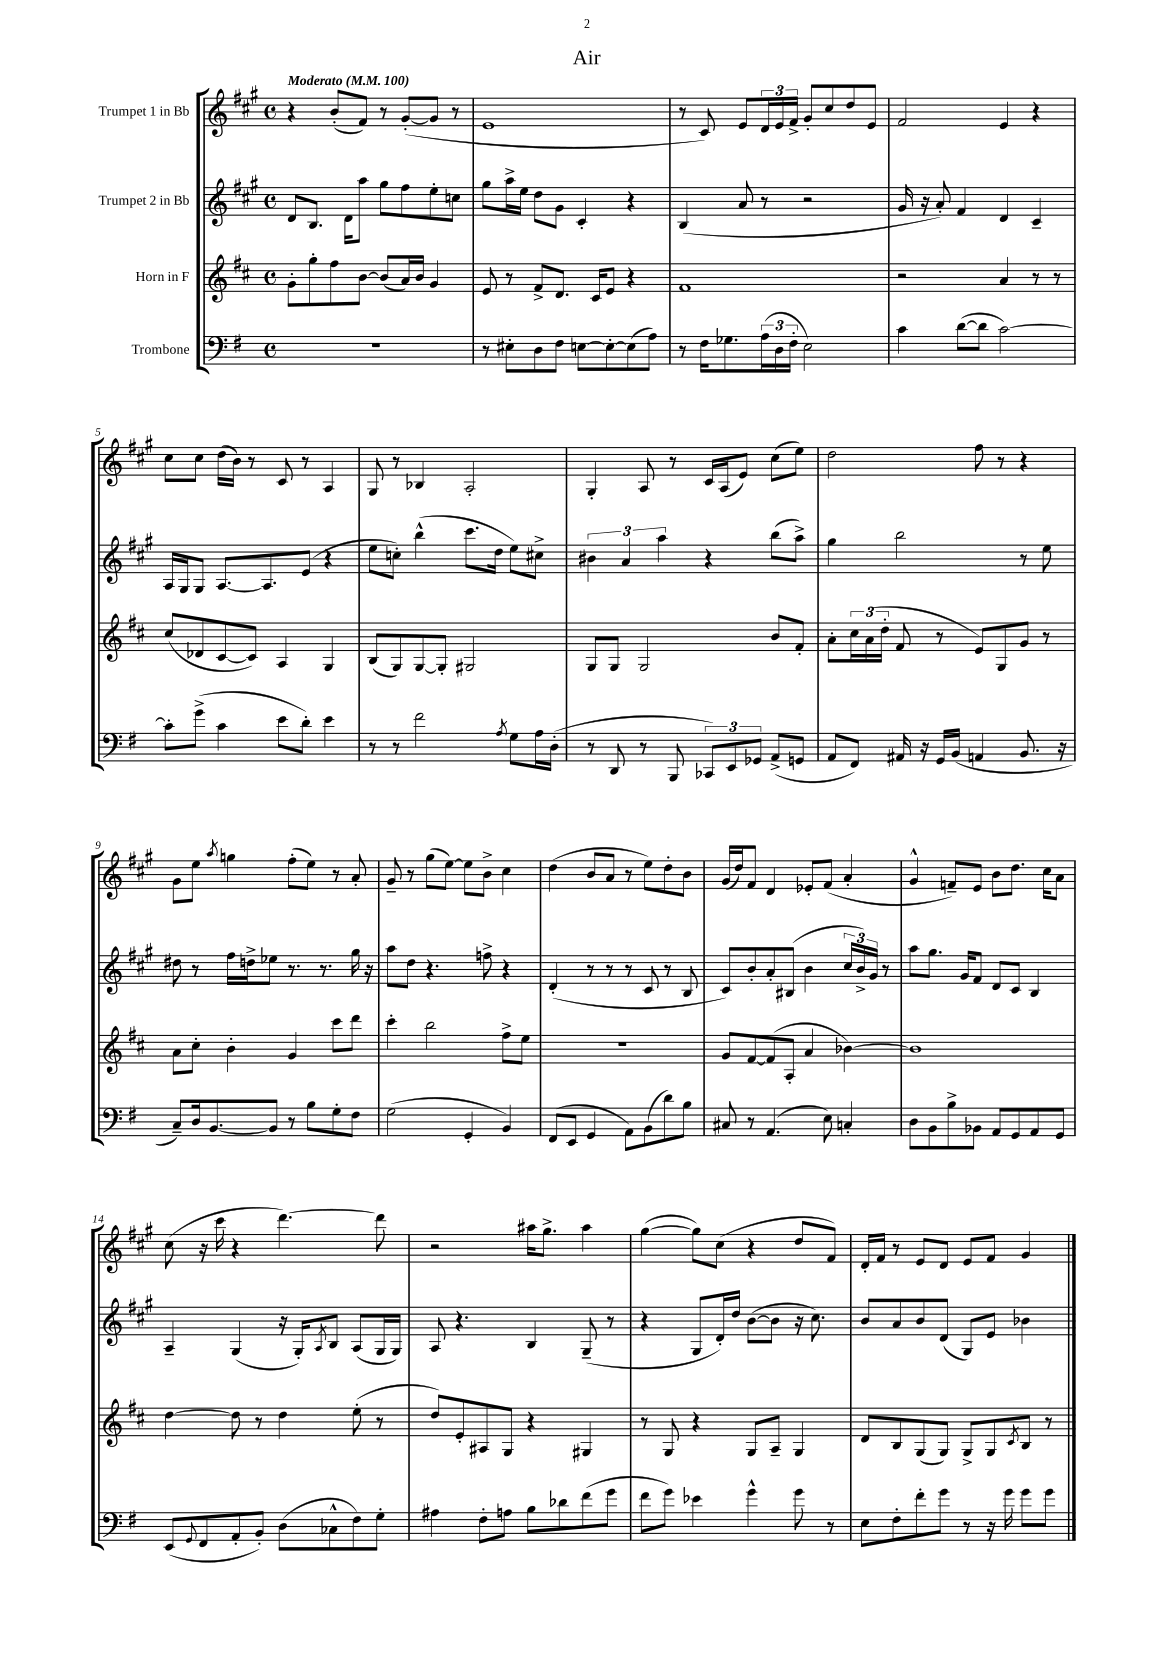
\header { title = "Air" }
<<
\new StaffGroup <<
\new Staff = "s0" \with { instrumentName = "Trumpet 1 in Bb" } {
    \clef treble \key a \major \defaultTimeSignature \time 4/4 \tempo "Moderato" 4 = 100
    r4 b'8-.( fis'8) r8 gis'8~-.( gis'8 r8 |
    e'1 |
    r8 cis'8) e'8 \tuplet 3/2 { d'16 e'16 fis'16-> } gis'8-. cis''8 d''8 e'8 |
    fis'2 e'4 r4 |
    cis''8 cis''8 d''16( b'16) r8 cis'8 r8 a4 |
    gis8 r8 bes4 a2-. |
    gis4-. a8 r8 cis'16 a16( e'8) cis''8( e''8) |
    d''2 fis''8 r8 r4 |
    gis'8 e''8 \acciaccatura { a''8 } g''4 fis''8-.( e''8) r8 a'8-. |
    gis'8-- r8 gis''8( e''8~) e''8 b'8-> cis''4 |
    d''4( b'8 a'8 r8 e''8) d''8-. b'8 |
    gis'16( d''16) fis'8 d'4 ees'8-. fis'8( a'4-. |
    gis'4-^ f'8--) e'8 b'8 d''8. cis''16 a'8 |
    cis''8( r16 cis'''16 r4 d'''4.~) d'''8 |
    r2 ais''16 gis''8.-> ais''4 |
    gis''4~( gis''8) cis''8( r4 d''8 fis'8) |
    d'16-. fis'16 r8 e'8 d'8 e'8 fis'8 gis'4 \bar "|." |
}
\new Staff = "s1" \with { instrumentName = "Trumpet 2 in Bb" } {
    \clef treble \key a \major \defaultTimeSignature \time 4/4
    d'8 b8. d'16 a''8 gis''8 fis''8 e''8-. c''8 |
    gis''8 a''16-> e''16 d''8 gis'8 cis'4-. r4 |
    b4( a'8 r8 r2 |
    gis'16 r16 a'8-.) fis'4 d'4 cis'4-- |
    a16 gis16 gis8 a8.~ a8. e'8( r4 |
    e''8 c''8-.) b''4-^( cis'''8. d''16 e''8) cis''8-> |
    \tuplet 3/2 { bis'4 a'4 a''4 } r4 b''8( a''8->) |
    gis''4 b''2 r8 e''8 |
    dis''8 r8 fis''16 d''16-> ees''8 r8. r8. gis''16 r16 |
    a''8 d''8 r4. f''8-> r4 |
    d'4-.( r8 r8 r8 cis'8 r8 b8 |
    cis'8) b'8-. a'8-. bis8( b'4 \tuplet 3/2 { cis''16 b'16->) gis'16 } r8 |
    a''8 gis''8. gis'16 fis'8 d'8 cis'8 b4 |
    a4-- gis4( r16 gis16-.) \acciaccatura { a8 } b8 a8( gis16 gis16) |
    a8 r4. b4 gis8--( r8 |
    r4 gis8 d'16-.) d''16 b'8~( b'8 r16 cis''8.) |
    b'8 a'8 b'8 d'8( gis8) e'8 bes'4 \bar "|." |
}
\new Staff = "s2" \with { instrumentName = "Horn in F" } {
    \clef treble \key d \major \defaultTimeSignature \time 4/4
    g'8-. g''8-. fis''8 b'8~ b'8( a'16) b'16 g'4 |
    e'8 r8 fis'8-> d'8. cis'16 e'8 r4 |
    fis'1 |
    r2 a'4 r8 r8 |
    cis''8( des'8 cis'8~ cis'8) a4 g4 |
    b8( g8) g8~ g8-. gis2 |
    g8 g8 g2 b'8 fis'8-. |
    a'8-. \tuplet 3/2 { cis''16 a'16( d''16-. } fis'8 r8 e'8) g8 g'8 r8 |
    a'8 cis''8-. b'4-. g'4 cis'''8 d'''8 |
    cis'''4-. b''2 fis''8-> e''8 |
    R1 |
    g'8 fis'8~ fis'8( a8-. a'4 bes'4~) |
    bes'1 |
    d''4~ d''8 r8 d''4 e''8-.( r8 |
    d''8) e'8-. ais8 g8 r4 gis4 |
    r8 g8 r4 g8 a8-- g4 |
    d'8 b8 g8( g8) g8-> g8 \acciaccatura { cis'8 } b8 r8 \bar "|." |
}
\new Staff = "s3" \with { instrumentName = "Trombone" } {
    \clef bass \key g \major \defaultTimeSignature \time 4/4
    r1 |
    r8 eis8-. d8 fis8 e8~ e8~-. e8( a8) |
    r8 fis16 ges8. \tuplet 3/2 { a16( d16 fis16-. } e2) |
    c'4 d'8~( d'8 c'2~) |
    c'8-. g'8->( c'4 e'8 d'8-.) e'4 |
    r8 r8 fis'2 \acciaccatura { a8 } g8 a16 d16-.( |
    r8 d,8 r8 b,,8 \tuplet 3/2 { ces,8) e,8 ges,8 } a,8->( g,8 |
    a,8 fis,8) ais,16 r16 g,16 b,16( a,4 b,8. r16 |
    c8--) d16 b,8.~ b,8 r8 b8 g8-. fis8 |
    g2( g,4-. b,4) |
    fis,8( e,8 g,4 a,8) b,8( d'8) b8 |
    cis8 r8 a,4.( e8) c4-. |
    d8 b,8 b8-> bes,8 a,8 g,8 a,8 g,8 |
    e,8( \appoggiatura { g,8 } fis,8 a,8-. b,8-.) d8( ces8-^ fis8) g8-. |
    ais4 fis8-. a8 b8 des'8 fis'8( g'8 |
    fis'8 g'8) ees'4 g'4-^ g'8 r8 |
    e8 fis8-. fis'8-. g'8 r8 r16 g'16 g'8 g'8 \bar "|." |
}
>>
>>
